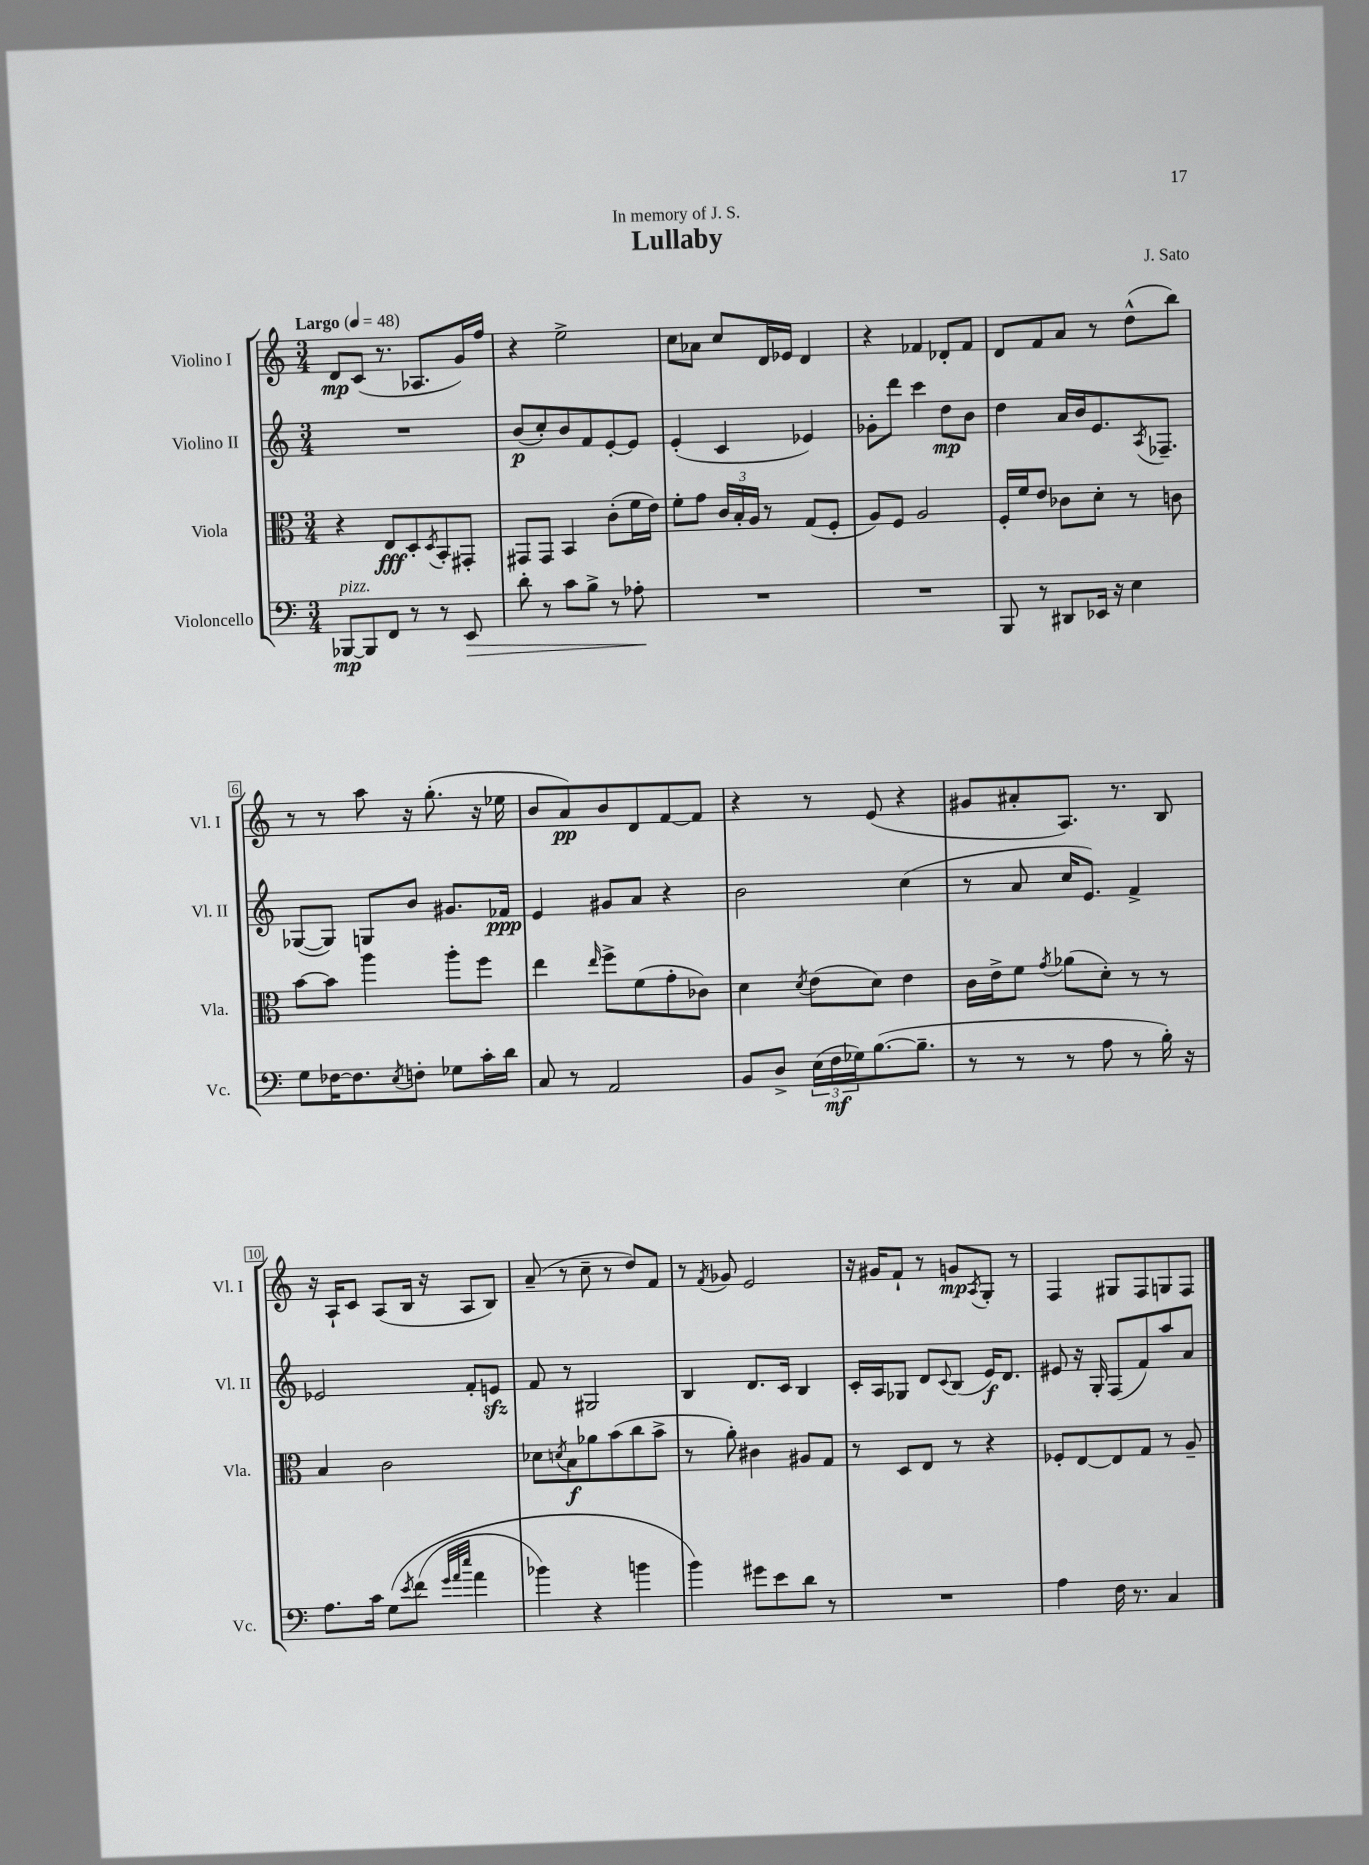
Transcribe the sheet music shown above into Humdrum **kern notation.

**kern	**dynam	**kern	**dynam	**kern	**dynam	**kern	**dynam
*part4	*part4	*part3	*part3	*part2	*part2	*part1	*part1
*staff4	*staff4	*staff3	*staff3	*staff2	*staff2	*staff1	*staff1
*I"Violoncello	*	*I"Viola	*	*I"Violino II	*	*I"Violino I	*
*I'Vc.	*	*I'Vla.	*	*I'Vl. II	*	*I'Vl. I	*
*clefF4	*	*clefC3	*	*clefG2	*	*clefG2	*
*k[]	*	*k[]	*	*k[]	*	*k[]	*
*M3/4	*	*M3/4	*	*M3/4	*	*M3/4	*
*MM48	*	*MM48	*	*MM48	*	*MM48	*
=1	=1	=1	=1	=1	=1	=1	=1
!	!	!	!	!	!	!LO:TX:a:B:t=Largo	!
!LO:TX:a:i:t=pizz.	!	!	!	!	!	!	!
[8BBB-X/L	mp	4r	.	2.r	.	8d/L	mp
8BBB-/]	.	.	.	.	.	(8c/J	.
8FF/J	.	8E/L	fff	.	.	8.r	.
8r	.	8D'/	.	.	.	.	.
.	.	.	.	.	.	8.A-X/L	.
.	.	8qD/	.	.	.	.	.
8r	.	8BB'/	.	.	.	.	.
!	!LO:HP:b	!	!	!	!	!	!
8EE/	>	8GG#X'/J	.	.	.	16g/L)	.
.	.	.	.	.	.	16ff/JJ	.
=2	=2	=2	=2	=2	=2	=2	=2
8d'\	.	8GG#X/L	.	(8b/L	p	4r	.
8r	.	8GG#/J	.	8cc'/)	.	.	.
8c\L	.	4BB/	.	8b/	.	2ee^\	.
8B^\J	.	.	.	8f/	.	.	.
8r	.	(8c'\L	.	[8e'/	.	.	.
8A-X'\	.	16f\L	.	8e/J]	.	.	.
.	.	16e\JJ)	.	.	.	.	.
.	]	.	.	.	.	.	.
=3	=3	=3	=3	=3	=3	=3	=3
2.r	.	8f'\L	.	(4e'/	.	8cc\L	.
.	.	8g\J	.	.	.	8a-X\J	.
.	.	24c/LL	.	4c/	.	8cc/L	.
.	.	24B'/	.	.	.	.	.
.	.	24A/JJ	.	.	.	.	.
.	.	8r	.	.	.	16d/L	.
.	.	.	.	.	.	16e-X/JJ	.
.	.	(8G/L	.	4e-X/)	.	4d/	.
.	.	8F'/J	.	.	.	.	.
=4	=4	=4	=4	=4	=4	=4	=4
2.r	.	8A/L)	.	8g-X'\L	.	4r	.
.	.	8F/J	.	8ddd\J	.	.	.
.	.	2A/	.	4ccc\	.	4f-X/	.
.	.	.	.	8dd\L	mp	8d-X'/L	.
.	.	.	.	8b\J	.	8f-/J	.
=5	=5	=5	=5	=5	=5	=5	=5
8BBB/	.	16F'/LL	.	4dd\	.	8d/L	.
.	.	16f/J	.	.	.	.	.
8r	.	8e/J	.	.	.	8f/	.
8DD#X/L	.	8c-X\L	.	16a/LL	.	8a/J	.
.	.	.	.	16b/J	.	.	.
16EE-X/Jk	.	8d'\J	.	8.e/	.	8r	.
16r	.	.	.	.	.	.	.
4E\	.	8r	.	.	.	(8dd^^\L	.
.	.	.	.	8qA/	.	.	.
.	.	.	.	8.F-X~/J	.	.	.
.	.	8cn\	.	.	.	8bb\J)	.
!!LO:LB:g=z
=6	=6	=6	=6	=6	=6	=6	=6
8G\L	.	[8b\L	.	([8G-X/L	.	8r	.
[16F-X\K	.	8b\J]	.	8G-/J])	.	8r	.
8.F-\]	.	.	.	.	.	.	.
.	.	4aa\	.	8Gn/L	.	8aa\	.
8qE/	.	.	.	.	.	.	.
8Fn'\J	.	.	.	8b/J	.	16r	.
.	.	.	.	.	.	(8.gg'\	.
8G-X\L	.	8aa'\L	.	8.g#X/L	.	.	.
16c'\L	.	8ff\J	.	.	.	16r	.
16d\JJ	.	.	.	16f-X/Jk	ppp	16ee-X\	.
=7	=7	=7	=7	=7	=7	=7	=7
8C/	.	4ee\	.	4e/	.	8b/L	.
8r	.	.	.	.	.	8a/)	pp
.	.	16qqee/	.	.	.	.	.
2AA/	.	8ff^\L	.	8g#X/L	.	8b/	.
.	.	(8f\	.	8a/J	.	8d/	.
.	.	8g'\	.	4r	.	[8f/	.
.	.	8c-X\J)	.	.	.	8f/J]	.
=8	=8	=8	=8	=8	=8	=8	=8
8BB/L	.	4d\	.	2b\	.	4r	.
8D^/J	.	.	.	.	.	.	.
.	.	8qd/	.	.	.	.	.
(24E\LL	.	(8e\L	.	.	.	8r	.
24F\	mf	.	.	.	.	.	.
24G-X\J)	.	.	.	.	.	.	.
([8.B\	.	8d\J)	.	.	.	(8e/	.
.	.	4e\	.	(4cc\	.	4r	.
8.B~\J]	.	.	.	.	.	.	.
=9	=9	=9	=9	=9	=9	=9	=9
8r	.	16c\LL	.	8r	.	8g#X/L	.
.	.	16e^\J	.	.	.	.	.
8r	.	8f\J	.	8a/	.	8a#X'/	.
.	.	8qg/	.	.	.	.	.
8r	.	(8a-X\L	.	16cc/KL	.	8.A/J)	.
.	.	.	.	8.e/J)	.	.	.
8A\	.	8d'\J)	.	.	.	.	.
.	.	.	.	.	.	8.r	.
8r	.	8r	.	4f^/	.	.	.
16B'\)	.	8r	.	.	.	8B/	.
16r	.	.	.	.	.	.	.
!!LO:LB:g=z
=10	=10	=10	=10	=10	=10	=10	=10
8.A\L	.	4B/	.	2e-X/	.	16r	.
.	.	.	.	.	.	16A`/KL	.
.	.	.	.	.	.	8c/J	.
16c\Jk	.	.	.	.	.	.	.
(8G\L	.	2c\	.	.	.	(8A/L	.
8qe/	.	.	.	.	.	.	.
(8f\J	.	.	.	.	.	16B/Jk	.
.	.	.	.	.	.	16r	.
32qqg/LLL	.	.	.	.	.	.	.
32qqa/	.	.	.	.	.	.	.
32qqee/JJJ	.	.	.	.	.	.	.
4a\	.	.	.	8f'/L	.	8A/L	.
.	.	.	.	8enzz/J	.	8B/J)	.
=11	=11	=11	=11	=11	=11	=11	=11
4b-X\)	.	8d-X\L	.	8f/	.	(8a~/	.
.	.	8qdn/	.	.	.	.	.
.	.	8B\	f	8r	.	8r	.
4r	.	8a-X\	.	2G#X/	.	8cc~\	.
.	.	(8b\	.	.	.	8r	.
4bn\	.	8cc\	.	.	.	8dd/L)	.
.	.	8b^\J	.	.	.	8f/J	.
=12	=12	=12	=12	=12	=12	=12	=12
4b\)	.	8r	.	4B/	.	8r	.
.	.	.	.	.	.	8qf/	.
.	.	8a'\)	.	.	.	8g-X/	.
8g#X\L	.	4c#X\	.	8.d/L	.	2e/	.
8e\	.	.	.	.	.	.	.
.	.	.	.	16c/Jk	.	.	.
8d\J	.	8A#X/L	.	4B/	.	.	.
8r	.	8G/J	.	.	.	.	.
=13	=13	=13	=13	=13	=13	=13	=13
2.r	.	8r	.	16c'/LL	.	16r	.
.	.	.	.	16A/J	.	16g#X/KL	.
.	.	8D/L	.	8G-X/J	.	8f`/J	.
.	.	8E/J	.	8d/L	.	8r	.
.	.	.	.	8qqc/	.	.	.
.	.	8r	.	(8B/J	.	8gn/L	mp
.	.	.	.	.	.	8qA/	.
.	.	4r	.	16e/KL)	f	8G'/J	.
.	.	.	.	8.d/J	.	.	.
.	.	.	.	.	.	8r	.
=14	=14	=14	=14	=14	=14	=14	=14
4A\	.	8F-X'/L	.	8e#X/	.	4F/	.
.	.	[8E/	.	16r	.	.	.
.	.	.	.	16G'/	.	.	.
16F\	.	8E/]	.	(8F/L	.	8G#X/L	.
8.r	.	.	.	.	.	.	.
.	.	8G/J	.	8f/)	.	8F/	.
4C/	.	8r	.	8aa/	.	8Gn/	.
.	.	8A~/	.	8a/J	.	8F/J	.
==	==	==	==	==	==	==	==
*-	*-	*-	*-	*-	*-	*-	*-
